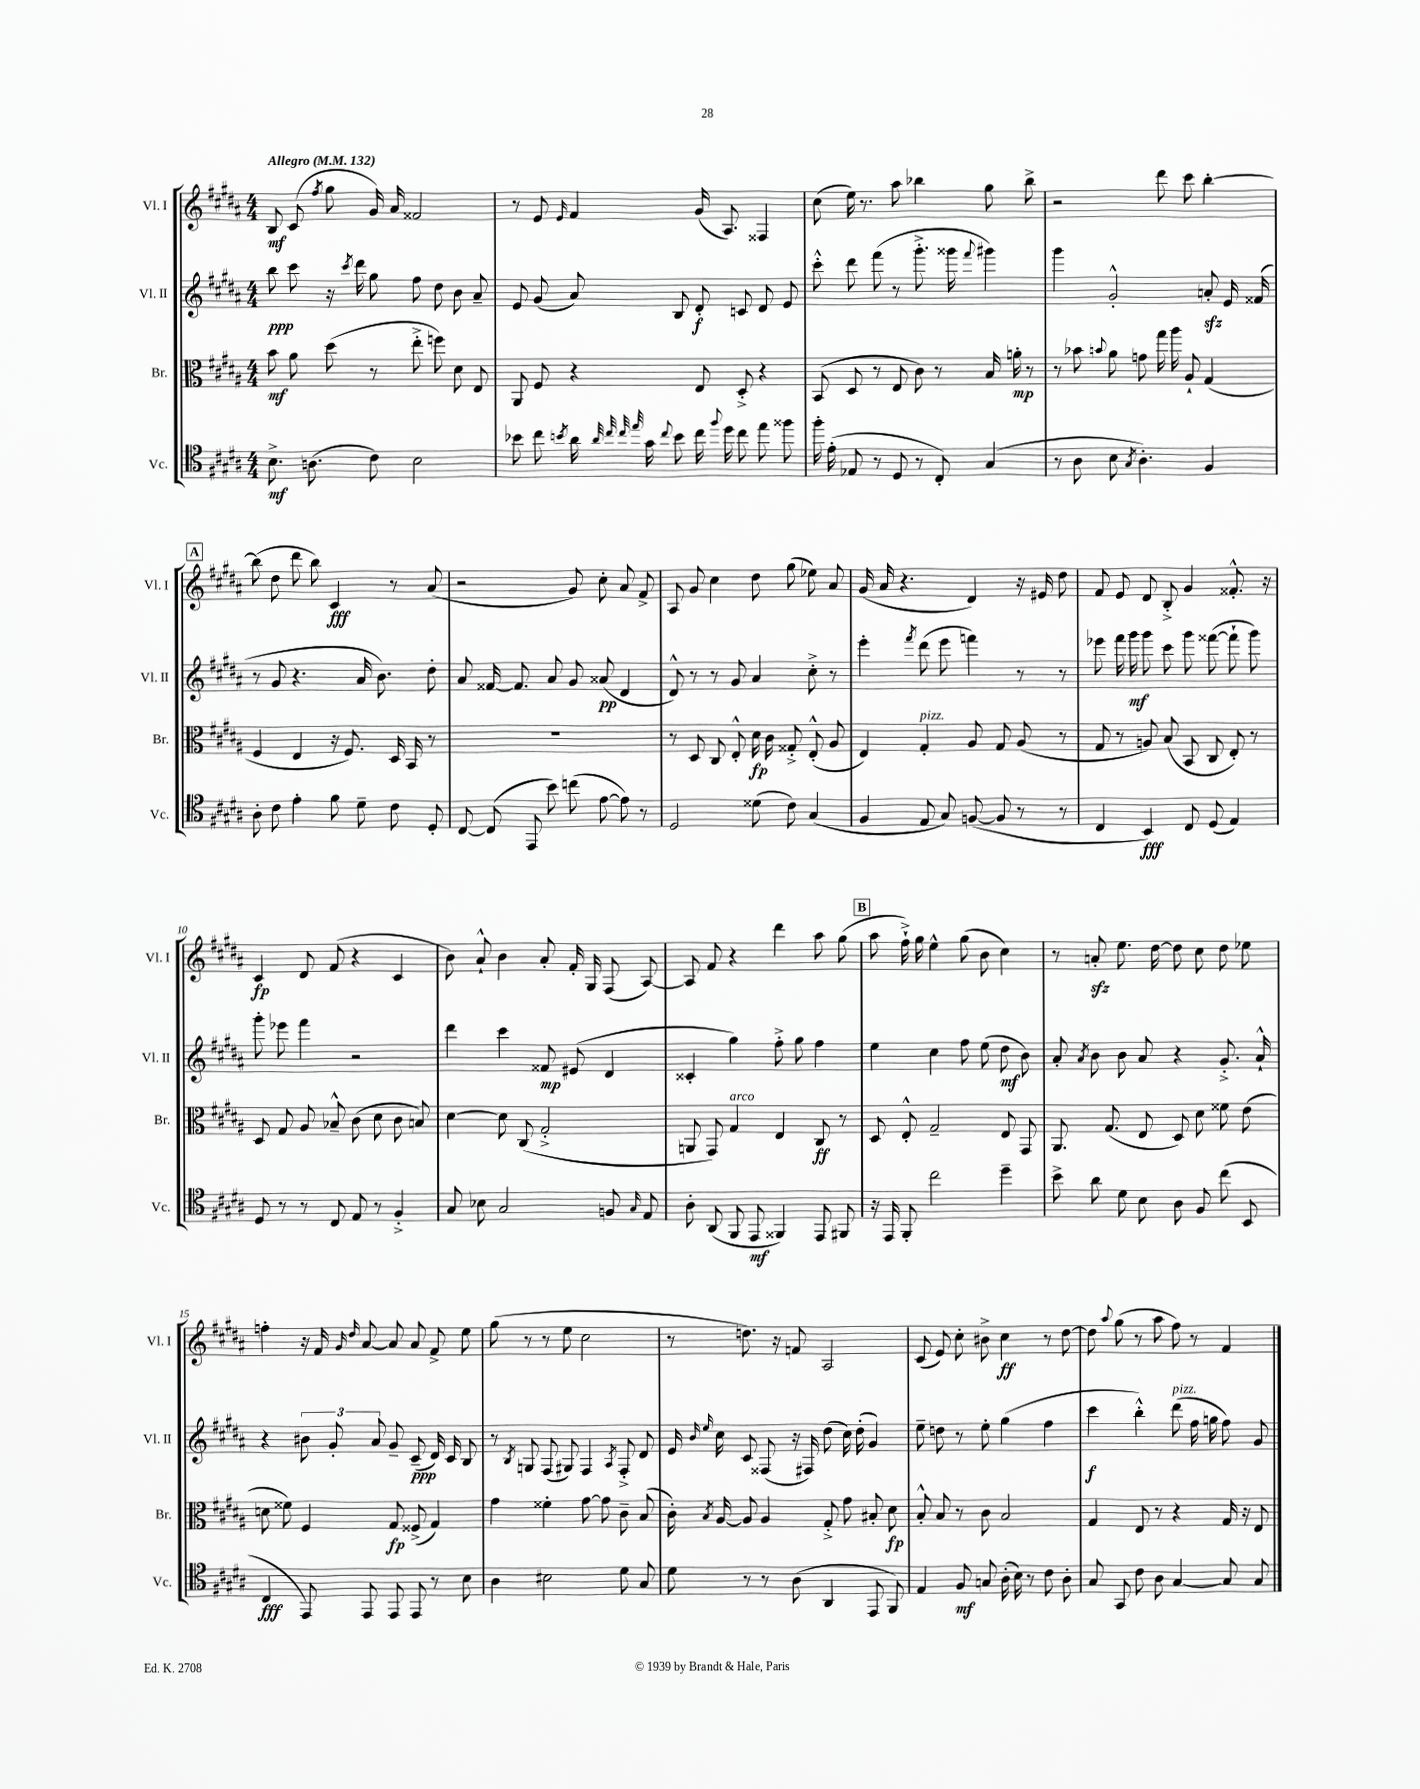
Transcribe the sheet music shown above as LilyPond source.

<<
\new StaffGroup <<
\new Staff = "s0" \with { instrumentName = "Vl. I" shortInstrumentName = "Vl. I" } {
    \clef treble \key b \major \numericTimeSignature \time 4/4 \tempo "Allegro" 4 = 132
    \autoBeamOff b8\mf cis'8( \acciaccatura { fis''8 } gis''8 gis'16) ais'16 fisis'2 |
    r8 e'8 \grace { e'16 } fis'4 gis'16( ais8.) fisis4 |
    cis''8( e''16) r8. ais''8 bes''4 gis''8 bes''8-> |
    r2 dis'''8 cis'''8 b''4~-. |
    \mark \markup { \box "A" } b''8( dis''8 dis'''8 b''8) cis'4\fff r8 ais'8( |
    r2 gis'8) cis''8-. ais'8 fis'8-> |
    ais8 gis'8 cis''4 dis''8 gis''8( ees''8) ais'8 |
    gis'16( ais'16 r4. dis'4) r16 eis'16 dis''8 |
    fis'8 e'8 dis'8 b8-.-> gis'4 fisis'8.-.-^ r16 |
    cis'4\fp dis'8 fis'8( r4 cis'4 |
    b'8) ais'8-!-^ b'4 ais'8-. fis'16-. gis16 fis8( ais8~) |
    ais8 fis'8 r4 dis'''4 ais''8 gis''8( |
    \mark \markup { \box "B" } ais''8 fis''16-!->) gis''16 e''4-^ gis''8( b'8 cis''4) |
    r8 a'8-.\sfz e''8. dis''16~ dis''8 cis''8 dis''8 ees''8 |
    f''4-. r16 fis'16 \grace { gis'16 dis''16 } ais'8~ ais'8 ais'8 fis'8-> e''8 |
    gis''8( r8 r8 e''8 cis''2 |
    r8 d''8.) r16 f'8 ais2 |
    cis'8( e'8) cis''8-. bis'8-> cis''4\ff r8 dis''8~ |
    dis''8 \appoggiatura { ais''8 } gis''8( r8 ais''8 fis''8) r8 fis'4 \bar "|." |
}
\new Staff = "s1" \with { instrumentName = "Vl. II" shortInstrumentName = "Vl. II" } {
    \clef treble \key b \major \numericTimeSignature \time 4/4
    \autoBeamOff b''8\ppp cis'''8 r16 \acciaccatura { cis'''8 } dis'''16 gis''8 fis''8 dis''8 b'8 ais'8-- |
    e'8 gis'8( ais'8) b8 dis'8-.\f c'8 dis'8 e'8 |
    cis'''8-.-^ dis'''8 fis'''8( r8 gis'''8.-.-> gisis'''16 \appoggiatura { fis'''8 } gis'''4) |
    gis'''4 gis'2-.-^ a'8-.\sfz e'16 fisis'16( |
    \mark \markup { \box "A" } r8 gis'8 r4. ais'16 b'8.) dis''8-. |
    ais'8 fisis'16~ fisis'8. ais'8 gis'8 aisis'8\pp( dis'4 |
    dis'8-^) r8 r8 gis'8 ais'4 cis''8-.-> r8 |
    e'''4-. \acciaccatura { fis'''8 } dis'''8( e'''8 f'''4) r8 r8 |
    ees'''8 fis'''16 gis'''16\mf gis'''8 cis'''8 gis'''8 fisis'''8~( fisis'''8-! gis'''8) |
    gis'''8-. ees'''8 fis'''4 r2 |
    dis'''4 cis'''4 fisis'8\mp eis'8( dis'4 |
    cisis'4-. gis''4) fis''8-.-> gis''8 fis''4 |
    \mark \markup { \box "B" } e''4 cis''4 fis''8 e''8( dis''8\mf b'8) |
    ais'8-. \acciaccatura { ais'8 } b'8 b'8 ais'8 r4 gis'8.-.-> ais'16-!-^ |
    r4 \tuplet 3/2 { bis'8 gis'8-. ais'8 } gis'8-- cis'8--\ppp( dis'16) cis'16 b8 |
    r8 \acciaccatura { b8 } g8 fis8( gis8) fis4 \acciaccatura { ais8 } fis8-.-> dis'8 |
    e'16 \grace { b'16 e''16 } cis''16 cis'8 fisis8( r16 fis16) dis''8( cis''16) dis''16-.( gis'4) |
    e''8-- d''8 r8 e''8-. gis''4( fis''4 |
    cis'''4\f b''4-.-^) dis'''8^\markup { \italic "pizz." }( fis''16 g''16 fis''8) gis'8 \bar "|." |
}
\new Staff = "s2" \with { instrumentName = "Br." shortInstrumentName = "Br." } {
    \clef alto \key b \major \numericTimeSignature \time 4/4
    \autoBeamOff b'8\mf ais'8 dis''8( r8 e''8-.-> f''8) dis'8 e8 |
    ais,8 fis8 r4 e8 dis8-.-> r4 |
    b,8( dis8 r8 e8 cis'8) r8 b16 a'16-.\mp r8 |
    r8 bes'8 \appoggiatura { b'8 } ais'8 g'8 gis''16 ais''16 ais8-! gis4( |
    \mark \markup { \box "A" } fis4 e4 r16 fis8.) dis16 b,16 r8 |
    R1 |
    r8 dis8 cis8 e8-.-^ dis'16\fp cis'16 gisis8-.-> e8-.-^( ais8 |
    e4) gis4-.^\markup { \italic "pizz." } ais8 gis8 ais8( r8 |
    gis8 r8 a8) b8( b,8 cis8 e8-.) r8 |
    dis8 gis8 ais8 bes8---^ cis'8( dis'8 cis'8 b8) |
    dis'4~ dis'8 cis8( gis2-.-> |
    a,8 gis,8) gis4^\markup { \italic "arco" } e4 cis8\ff r8 |
    \mark \markup { \box "B" } dis8 e8-.-^ gis2-- e8 gis,8 |
    ais,8. gis8.( e8 dis8) dis'8 fisis'8 e'8( |
    d'8 fisis'8) fis4 gis8\fp fisis8->( gis4) |
    gis'4 fisis'4-. gis'8~ gis'8 cis'8-- b8( |
    cis'16-.) \acciaccatura { b8 } ais16~ ais8 ais4 gis8-.-> gis'8 bis8-. dis'8\fp |
    b8-.-^ b8 r8 cis'8 b2 |
    gis4 e8 r8 r4 gis16 r16 e8 \bar "|." |
}
\new Staff = "s3" \with { instrumentName = "Vc." shortInstrumentName = "Vc." } {
    \clef tenor \key b \major \numericTimeSignature \time 4/4
    \autoBeamOff b8.->\mf a8.( cis'8) b2 |
    bes'8 cis''8 \acciaccatura { b'8 } ais'16 \grace { ais'32 cis''32 cis''32 e''32 } gis'16 \appoggiatura { cis''8 } b'8 cis''16 \appoggiatura { fis''8 } dis''16 cis''8 e''8 fisis''8 |
    fis''16-. e'16-.( ees8 r8 dis8 r8 cis8-.) gis4( |
    r8 ais8 b8 \acciaccatura { gis8 } ais4.-.) fis4 |
    \mark \markup { \box "A" } ais8-. cis'8 e'4-. fis'8 dis'8-- cis'8 dis8-. |
    cis8~ cis8( e,8 b'8) c''8( e'8~ e'8) r8 |
    dis2 disis'8( cis'8) gis4( |
    fis4 e8 gis8) f8~( f8 r8 r8 |
    cis4 b,4\fff) cis8 dis8( e4) |
    dis8 r8 r8 cis8 e8 r8 fis4-.-> |
    gis8 bes8 gis2 f8 \grace { gis16 } e8 |
    ais8-. ais,8( fis,8 e,8\mf fisis,4) e,8 fis,8 |
    \mark \markup { \box "B" } r16 e,16 fis,8-. cis''2 dis''4-- |
    b'8-> ais'8 dis'8 b8 ais8 fis8 cis''8( b,8 |
    cis4\fff e,8) e,8 e,8 e,8 r8 b8 |
    ais4 bis2 dis'8 gis8 |
    dis'8 r8 r8 ais8( ais,4 e,8 fis,8) |
    e4 fis8\mf g8 ais16-.( b16) r8 cis'8 ais8-. |
    gis8 gis,8 cis'8 ais8 gis4~ gis8 gis8 \bar "|." |
}
>>
>>
